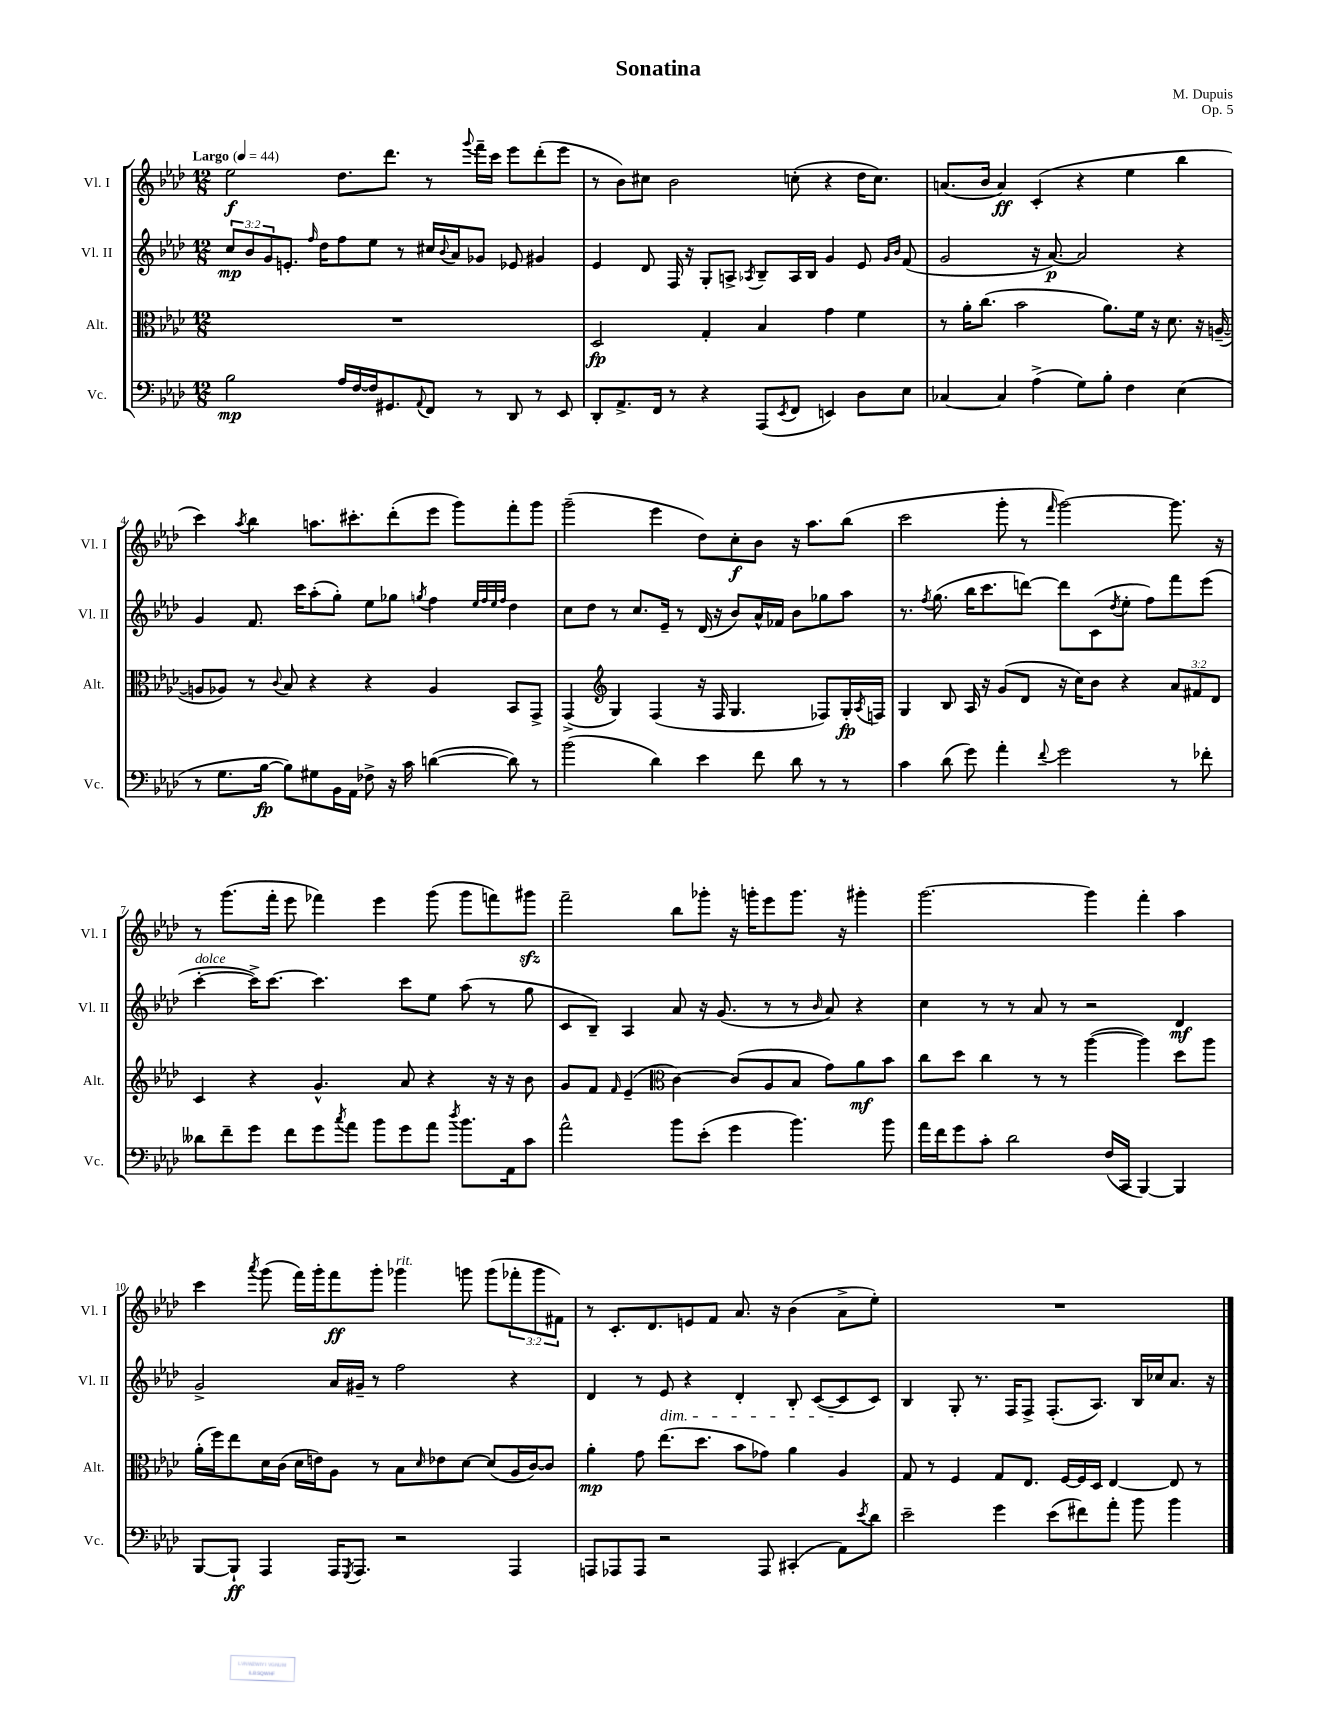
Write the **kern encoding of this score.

**kern	**kern	**kern	**kern
*staff4	*staff3	*staff2	*staff1
*clefF4	*clefC3	*clefG2	*clefG2
*k[b-e-a-d-]	*k[b-e-a-d-]	*k[b-e-a-d-]	*k[b-e-a-d-]
*M12/8	*M12/8	*M12/8	*M12/8
*MM44	*MM44	*MM44	*MM44
2B-	1.r	12cc	2ee-
.	.	12b-	.
.	.	12g	.
.	.	8.e'	.
.	.	16qqff	.
.	.	16dd-	.
16A-	.	8ff	8.dd-
[16F	.	.	.
16F]	.	8ee-	.
8.GG#	.	.	8.ddd-
.	.	8r	.
8qqAA-	.	.	.
8FF	.	16cc#	8r
.	.	8qqb-	.
.	.	16a-	.
.	.	.	8qqggg
8r	.	8g-	16fff~
.	.	.	16ccc
8DD-	.	8e-	8eee-
8r	.	4g#	(8ddd-'
8EE-	.	.	8eee-
=	=	=	=
8DD-'	2D-	4e-	8r
8.AA-^	.	.	8b-)
.	.	8d-	8cc#
16FF	.	.	.
8r	.	16F	2b-
.	.	16r	.
4r	4G'	8G'	.
.	.	8A^	.
.	.	8qA-	.
(8AAA-	4B-	8B-~	.
8qEE-	.	.	.
8FF	.	16A-	(8cc'
.	.	16B-	.
4EE)	4g	4g	4r
8D-	4f	8e-	16dd-
.	.	.	8.cc)
.	.	16qqg	.
.	.	16qqb-	.
8E-	.	(8f	.
=	=	=	=
[4C-	8r	2g	(8.a
.	16a-'	.	.
.	(8.cc	.	16b-
4C-]	.	.	4a)
.	2b-	.	.
(4A-^	.	16r	(4c'
.	.	[8.a-)	.
8G)	.	2a-]	4r
8B-'	8.a-)	.	.
4F	.	.	4ee-
.	16f	.	.
.	16r	.	.
.	8.d-	.	.
(4E-	.	4r	4bb-
.	16r	.	.
.	([16A~	.	.
=	=	=	=
8r	8A]	4g	4ccc)
8.G	8A-)	.	.
.	.	.	8qaa-
.	8r	8.f	4bb-
[16B-	.	.	.
.	8qqc	.	.
8B-])	8B-	.	.
.	.	16ccc	.
8G#	4r	(8aa-'	8.aa
16BB-	.	8gg')	.
16AA-	.	.	8.ccc#'
8F-^	4r	8ee-	.
16r	.	8gg-	(8ddd-'
16c	.	.	.
.	.	8qgg	.
([4d	4A-	4ff	8eee-
.	.	.	8ggg)
.	.	32qqee-	.
.	.	32qqff	.
.	.	32qqee-	.
.	.	32qqff	.
8d])	8BB-	4dd-	8fff'
8r	8GG^	.	8ggg
=	=	=	=
(2b-	(4GG^	8cc	(2ggg~
.	.	8dd-	.
*	*clefG2	*	*
.	4G)	8r	.
.	.	8.cc	.
4d-)	(4F	.	4eee-
.	.	16e-~	.
.	.	8r	.
4e-	16r	(16d-	8dd-)
.	16F	16r	.
.	4.G	8b-)	8cc'
8f	.	16a-^^	8b-
.	.	16f-	.
8d-	.	8b-	16r
.	.	.	8.aa-
8r	8F-)	8gg-	.
8r	16G'	8aa-	(8bb-
.	8qA-	.	.
.	16F	.	.
=	=	=	=
4c	4G	8.r	2ccc
.	.	8qff	.
.	.	(8.gg	.
(8d-	8B-	.	.
8g)	16A-	16bb-	.
.	16r	8.ccc	.
4a-'	(8g	.	8ggg'
.	8d-	[8ddd)	8r
8qqf	.	.	16qqfff
2g	16r	8ddd]	[2ggg)
.	16cc)	.	.
.	8b-	(8c	.
.	.	8qdd-	.
.	4r	8ee-'	.
.	.	8ff)	.
8r	12a-	8fff	8.ggg]
.	12f#	.	.
8f-'	.	(8eee-	.
.	12d-	.	.
.	.	.	16r
=	=	=	=
8d--	4c	[4ccc'	8r
8f~	.	.	(8.ggg
8g	4r	16ccc^])	.
.	.	[8.ccc	16fff'
8f	.	.	8eee-
8g	4.g^^	4.ccc]	4fff-)
8qcc	.	.	.
8a-	.	.	.
8b-	.	.	4eee-
8g	8a-	8ccc	.
8a-	4r	8ee-	(8ggg
8qdd-	.	.	.
8.b-	.	(8aa-	8ggg
.	16r	8r	8fff)
16AA-	16r	.	.
8c	8b-	8gg	8ggg#
=	=	=	=
2a-^^	8g	8c	2fff~
.	8f	8B-~)	.
.	16qqf	.	.
.	(4e-~	4A-	.
*	*clefC3	*	*
8b-	[4c)	8a-	8bb-
(8e-'	.	16r	8ggg-'
.	.	(8.g	.
4g	(8c]	.	16r
.	.	.	16ggg'
.	8A-	8r	8eee-
4.b-)	8B-	8r	8.ggg
.	.	16qqb-	.
.	8g)	8a-)	.
.	.	.	16r
.	8a-	4r	4ggg#'
8b-	8b-	.	.
=	=	=	=
16a-	8cc	4cc	[2.ggg
16f	.	.	.
8g	8dd-	.	.
8c'	4cc	8r	.
2d-	.	8r	.
.	8r	8a-	.
.	8r	8r	.
.	([4aa-	2r	4ggg]
(16F	.	.	.
16CC	.	.	.
[4BBB-)	4aa-])	.	4fff'
4BBB-]	8dd-	4d-	4aa-
.	8aa-	.	.
=	=	=	=
[8BBB-	(16a-'	2g^	4ccc
.	16ff)	.	.
8BBB-`]	8ee-	.	.
.	.	.	8qaaa-
4AAA-	16d-	.	(8ggg
.	(16c	.	.
.	16d-	.	16fff)
.	16e)	.	16ggg'
16AAA-	8A-	16a-	8fff
8qGGG	.	.	.
8.AAA-	.	16g#~	.
.	8r	8r	8ggg'
2r	8B-	2ff	4ggg-
.	16qqd-	.	.
.	8e-	.	.
.	[8d-	.	8ggg
.	(8d-]	.	(8ggg
4AAA-	16A-	4r	12fff-'
.	[16c)	.	.
.	.	.	12ggg
.	8c]	.	.
.	.	.	12f#)
=	=	=	=
8AAA	4a-'	4d-	8r
8AAA-	.	.	8.c'
8AAA-	8g	8r	.
.	.	.	8.d-
2r	(8.ee-	8e-	.
.	.	4r	8e
.	8.dd-	.	.
.	.	.	8f
.	8b-	4d-'	8.a-
8AAA-	8g-)	.	.
.	.	.	16r
(4CC#'	4a-	8B-'	(4b-
.	.	([8c	.
8AA-)	4A-	8c]	8a-^
8qe-	.	.	.
8d-	.	8c)	8ee-')
=	=	=	=
2e-~	8G	4B-	1.r
.	8r	.	.
.	4F	8G'	.
.	.	8.r	.
4g	8G	.	.
.	.	16F	.
.	8.E-	8F^	.
(8e-	.	(8.F'	.
.	[16F	.	.
8f#)	16F]	.	.
.	16D-	8.A-)	.
8a-'	[4E-	.	.
8b-	.	16B-	.
.	.	16cc-	.
4b-	8E-]	8.a-	.
.	8r	.	.
.	.	16r	.
==	==	==	==
*-	*-	*-	*-
